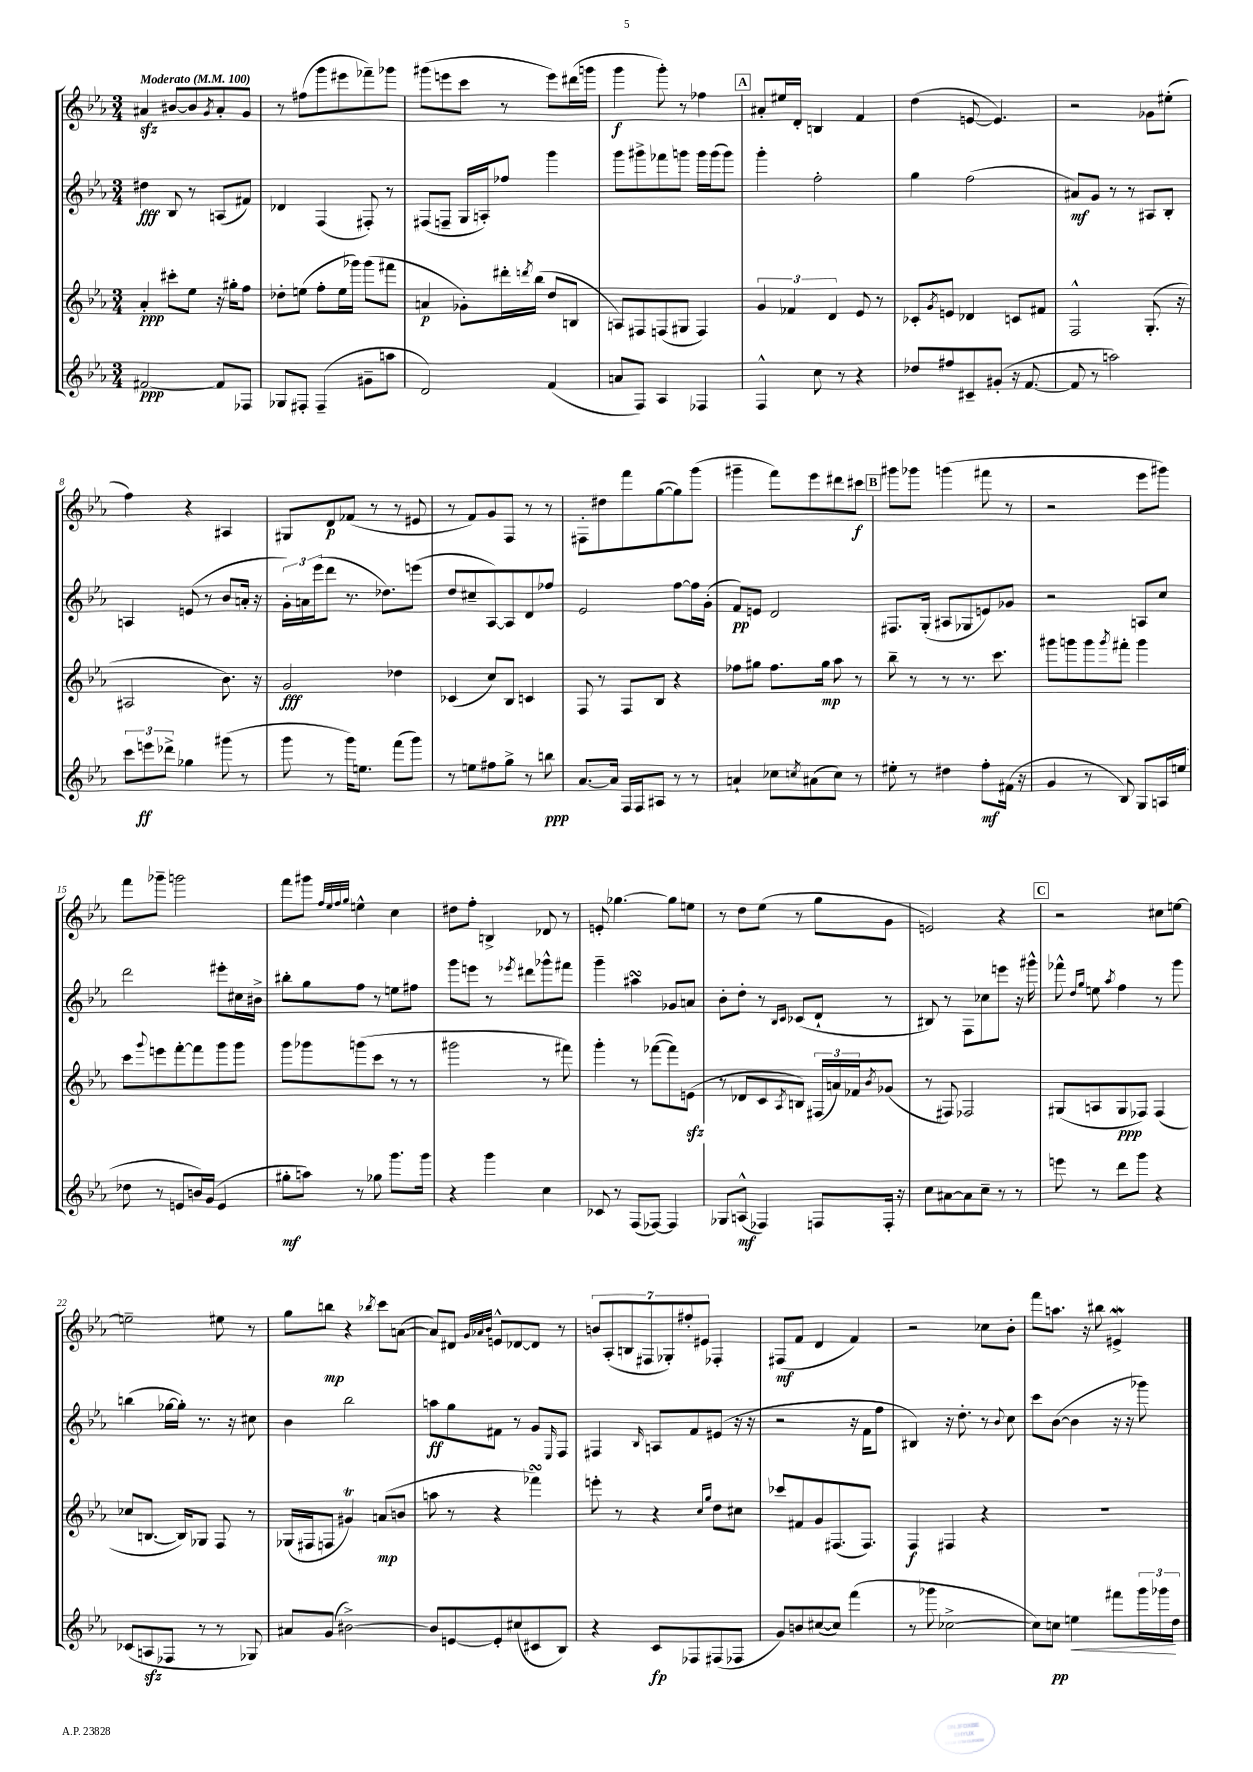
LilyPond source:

<<
\new StaffGroup <<
\new Staff = "s0" {
    \clef treble \key ees \major \numericTimeSignature \time 3/4 \tempo "Moderato" 4 = 100
    ais'4\sfz bis'8~ bis'8 \acciaccatura { g'8 } ais'8-. g'8 |
    r8 fis''8( g'''8 eis'''8 fes'''8--) ges'''8 |
    gis'''8( e'''8 c'''8 r8 e'''8) dis'''16( g'''16 |
    g'''4\f g'''8-.) r8 fes''4 |
    \mark \markup { \box "A" } ais'8-. eis''16 d'16-. b4 f'4 |
    d''4( e'8~ e'4.) |
    r2 ges'8 eis''8-.( |
    f''4) r4 ais4 |
    gis8 d'8\p fes'8( r8 r8 eis'8 |
    r8 f'8) g'8 f8 r8 r8 |
    fis8-. dis''8 f'''8 g''8~( g''8) g'''8( |
    gis'''4-- f'''8) ees'''8 dis'''8 cis'''8\f |
    \mark \markup { \box "B" } gis'''8 ges'''8 g'''4( fis'''8 r8 |
    r2 ees'''8 gis'''8) |
    f'''8 ges'''8-- g'''2 |
    f'''8 gis'''8 \grace { f''32 ees''32 f''32 g''32 } e''4-^ c''4 |
    dis''8 f''8-. b4-> des'8 r8 |
    e'8-. ges''4.~ ges''8 e''8 |
    r8 d''8 ees''8( r8 g''8 g'8 |
    e'2) r4 |
    \mark \markup { \box "C" } r2 cis''8 e''8~ |
    e''2-- eis''8 r8 |
    g''8 b''8\mp r4 \acciaccatura { bes''8 } c'''8 a'8~( |
    a'8) dis'8 \grace { g'32 aes'32 bes'32 } e'8-^ des'8~ des'8 r8 |
    \tuplet 7/4 { b'8 aes8-.( b8 fis8 ges8-.) fis''8-. eis'8 } fes4-. |
    fis8\mf( f'8 d'4 f'4) |
    r2 ces''8 bes'8-. |
    f'''8 a''8. r16 bis''8 eis'4->\mordent \bar "|." |
}
\new Staff = "s1" {
    \clef treble \key ees \major \numericTimeSignature \time 3/4
    dis''4\fff bes8 r8 a8( fis'8) |
    des'4 f4( fis8-.) r8 |
    fis8( f8-- g16 a16-.) fes''8 g'''4 |
    g'''8 gis'''8-> fes'''8 g'''8 g'''16 g'''16( g'''8) |
    \mark \markup { \box "A" } g'''4-. f''2-. |
    g''4 f''2( |
    ais'8\mf) g'8 r8 r8 ais8 bes8-. |
    a4 e'8( r8 bes'8 a'16-. r16 |
    \tuplet 3/2 { g'16-.) a'16 ees'''16( } d'''8 r8. des''8.) e'''8( |
    d''8 cis''8-- aes8~) aes8 d'8 fes''8 |
    ees'2 f''8~ f''16 g'16-.( |
    f'8\pp) e'8 d'2 |
    \mark \markup { \box "B" } fis8. g16-.( ais8 ges8 e'8) ges'8 |
    r2 a8 c''8 |
    d'''2 eis'''8-. cis''16 bis'16-> |
    bis''8-. g''8 f''8 r8 e''8 fis''8 |
    g'''8 e'''8 r8 \acciaccatura { ees'''8 } dis'''8 ges'''8-^ fis'''8 |
    g'''4-- ais''4\turn ges'8 a'8 |
    bes'8-. d''8-. r8 \grace { bes16 c'16 } ces'8( d'8-! r8 |
    bis8) r8 f8 ces''8 e'''8 r16 gis'''16-^ |
    \mark \markup { \box "C" } fes'''8-^ \grace { d''16 g''16 } e''8 \acciaccatura { aes''8 } f''4 r8 g'''8 |
    b''4( ges''16~ ges''16-.) r8. r16 cis''8 |
    bes'4 bes''2 |
    a''8\ff g''8 fis'8 r8 g'8 \grace { ees16 } f8 |
    fis4 \grace { bes16 } a8 f'8 eis'8( r16 r16 |
    r2 r16 f'16 f''8 |
    bis4) r16 d''8.-. r8 \appoggiatura { bes'8 } c''8 |
    c'''8 bes'8~( bes'4 r16 r16 ges'''8) \bar "|." |
}
\new Staff = "s2" {
    \clef treble \key ees \major \numericTimeSignature \time 3/4
    aes'4-.\ppp cis'''8-. ees''8 r16 gis''16-. f''8 |
    des''8-. e''8( f''8-. e''16 ges'''16) ges'''8( fis'''8 |
    a'4\p ges'8-.) dis'''16-. \acciaccatura { d'''8 } bes''16( d''8 b8 |
    a8) fis8 f8( gis8 f4) |
    \mark \markup { \box "A" } \tuplet 3/2 { g'4 fes'4 d'4 } ees'8 r8 |
    ces'8-. \acciaccatura { g'8 } e'8 des'4 c'8 fis'8 |
    f2-^ g8.-.( r16 |
    ais2 bes'8.) r16 |
    g'2\fff des''4 |
    ces'4( c''8) bes8 c'4 |
    f8 r8 f8 bes8 r4 |
    fes''8 gis''8 fes''8. gis''16\mp aes''8 r8 |
    \mark \markup { \box "B" } bes''8-- r8 r8 r8. c'''8. |
    gis'''8 g'''8 g'''8 \acciaccatura { g'''8 } fis'''8-. g'''4 |
    c'''8 \appoggiatura { g'''8 } e'''8 f'''8~-. f'''8 g'''8 g'''8 |
    g'''8 ges'''8 g'''8( c'''8 r8 r8 |
    gis'''2 r8 fis'''8) |
    g'''4-. r8 fes'''8~( fes'''8) e'8\sfz( |
    r8 des'8 c'8 \acciaccatura { aes8 } b8) \tuplet 3/2 { fis16( a'16) fes'16 } \acciaccatura { bes'8 } ges'8( |
    r8 fis8) fes2 |
    \mark \markup { \box "C" } gis8( a8 gis8\ppp fes8) fes4( |
    ces''8 b8.~ b16) ges8 f8 r8 |
    ges16( fis16 f8 gis'4\trill) a'8\mp( b'8 |
    a''8 r8 r4 fes'''4\turn) |
    e'''8-. r8 r4 \grace { c''16 g''16 } d''8 cis''8 |
    ces'''8 fis'8 g'8 fis8.( fis8.) |
    f4\f fis4 r4 |
    R2. \bar "|." |
}
\new Staff = "s3" {
    \clef treble \key ees \major \numericTimeSignature \time 3/4
    fis'2~\ppp fis'8 fes8 |
    ges8 fis8-. fis4--( gis'8-- a''8 |
    d'2) f'4( |
    a'8 f8) aes4 fes4 |
    \mark \markup { \box "A" } f4-^ c''8 r8 r4 |
    des''8 fis''8 cis'8-- gis'8-.( r16 f'8.~ |
    f'8 r8 a''2) |
    \tuplet 3/2 { c'''8 e'''8\ff des'''8-> } ges''4 gis'''8( r8 |
    g'''8 r8 g'''16) e''8. f'''8( g'''8) |
    r8 e''8 fis''8 g''8-> r8 b''8\ppp |
    aes'8.~ aes'16 f16 f16 ais8 r8 r8 |
    a'4-! ces''8 \acciaccatura { c''8 } ais'8( c''8) r8 |
    \mark \markup { \box "B" } eis''8-. r8 dis''4 f''8-.\mf fis'16( r16 |
    g'4 r8 bes8) g8 a16 e''16( |
    des''8 r8 e'8 b'16) g'16( e'4 |
    gis''8-.\mf a''8) r8 ges''8 g'''8. g'''16 |
    r4 g'''4 c''4 |
    ces'8 r8 f8( fes8~) fes4 |
    ges8 a8-^\mf( fes4) f8 f16-. r16 |
    c''8 ais'8~ ais'8 c''8-- r8 r8 |
    \mark \markup { \box "C" } e'''8 r8 d'''8 g'''8 r4 |
    ces'8( a8\sfz fes8 r8 r8 ges8) |
    ais'8 g'8( bis'2~->) |
    bis'8 e'8~ e'8-. cis''8( cis'8 bes8) |
    r4 c'8\fp fes8 fis8( fes8 |
    g'8) b'8 cis''8~( cis''8) f'''4( |
    r8 ges'''8 ces''2~-> |
    ces''8) c''8\pp e''4\< fis'''8 \tuplet 3/2 { g'''16 ges'''16 d''16\! } \bar "|." |
}
>>
>>
